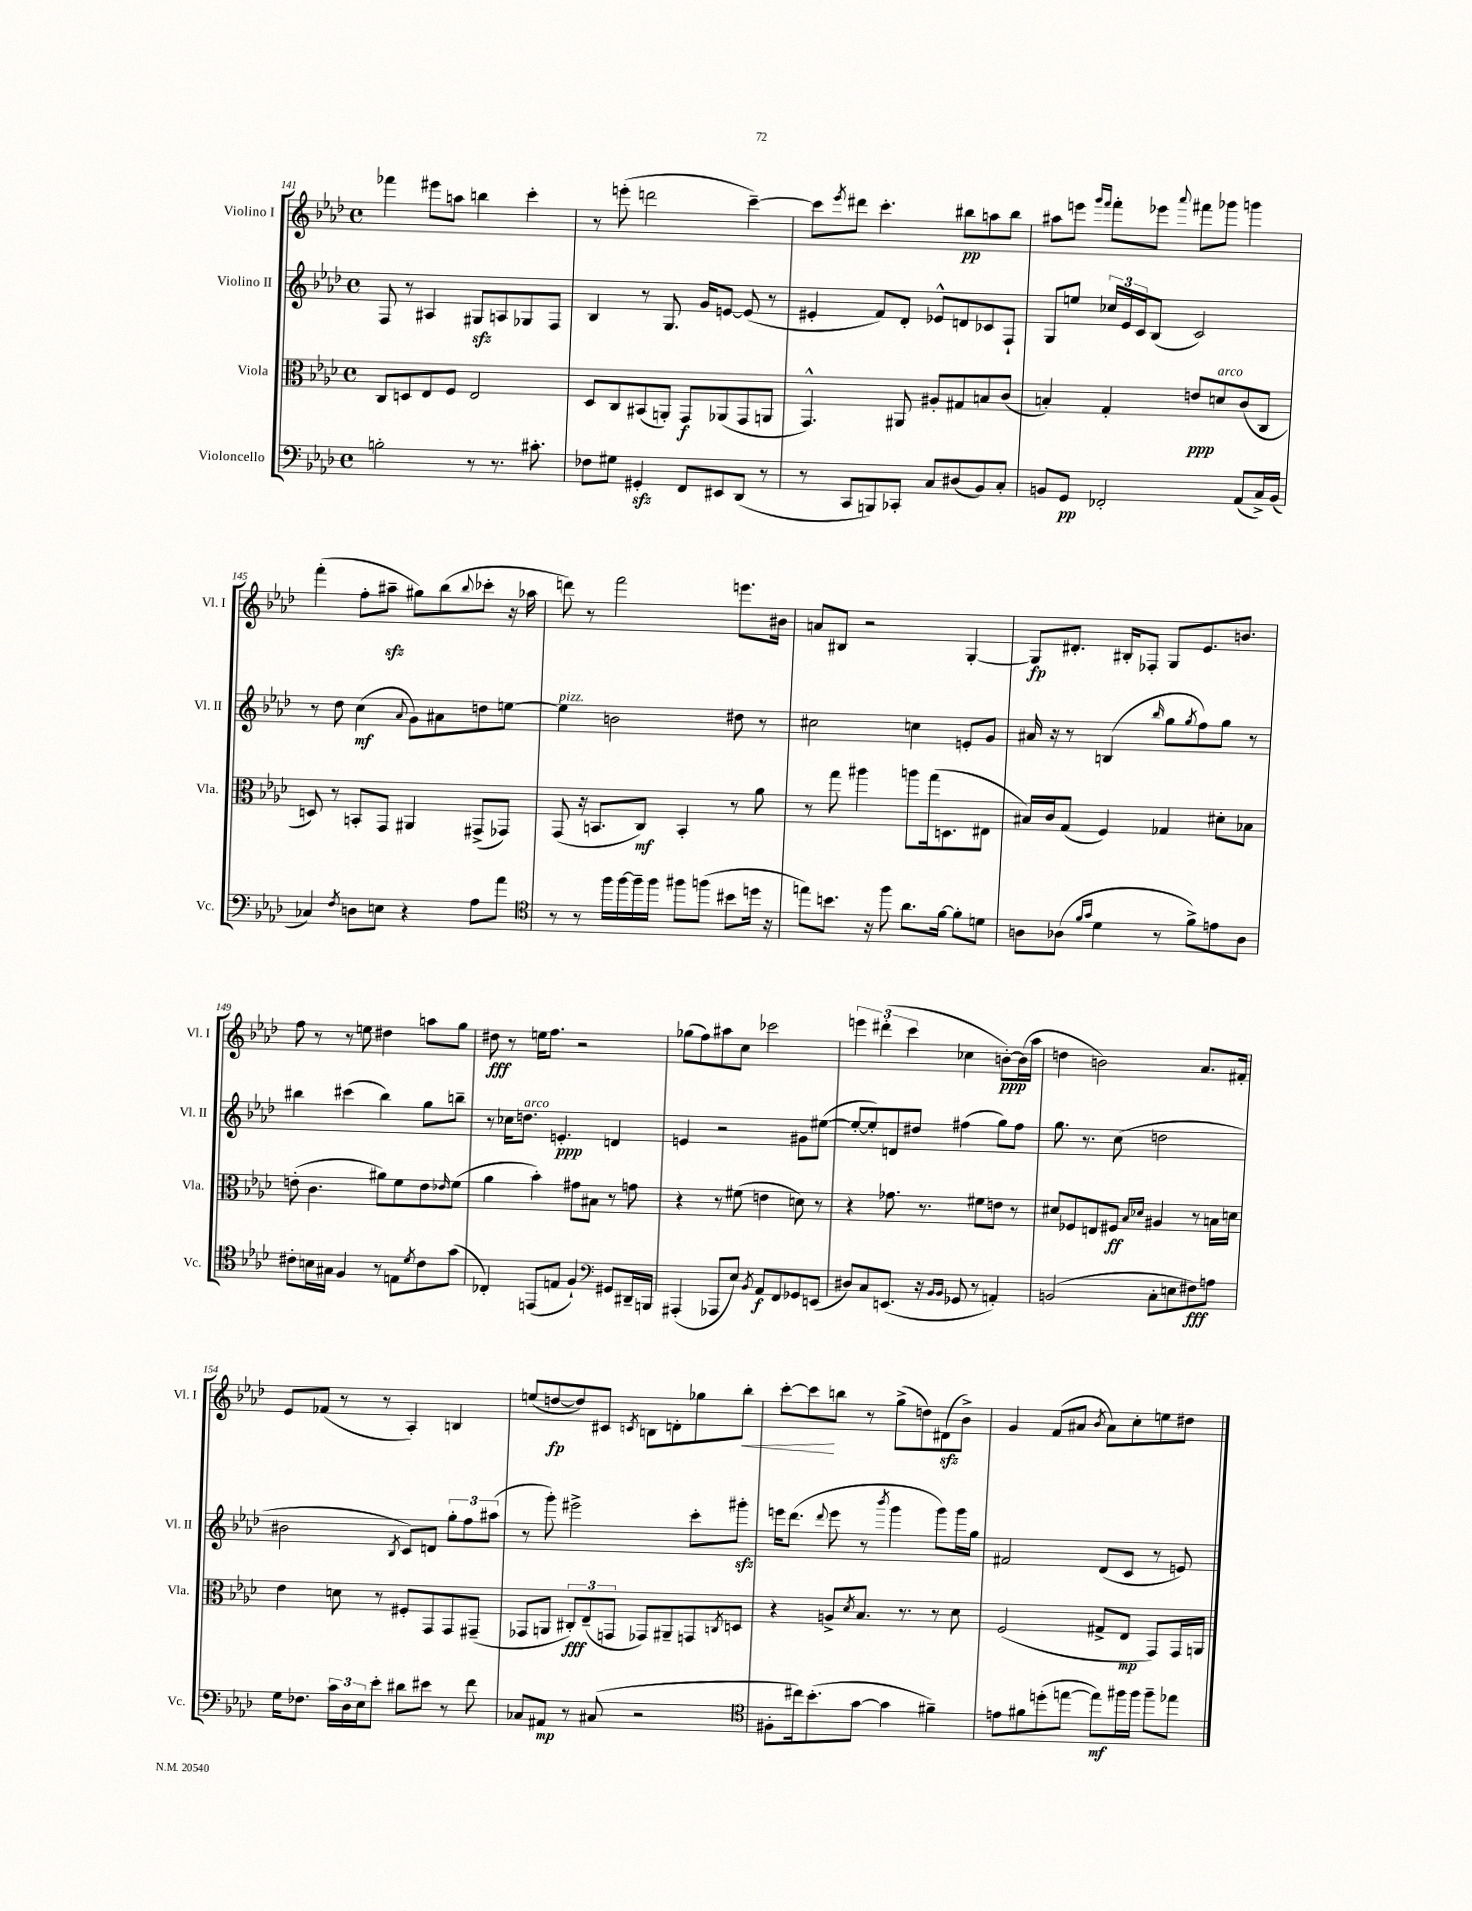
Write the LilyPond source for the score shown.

<<
\new StaffGroup <<
\new Staff = "s0" \with { instrumentName = "Violino I" shortInstrumentName = "Vl. I" } {
    \clef treble \key aes \major \defaultTimeSignature \time 4/4
    fes'''4 eis'''8 a''8 b''4 c'''4-. |
    r8 e'''8-.( d'''2 c'''4~--) |
    c'''8 \acciaccatura { ees'''8 } dis'''8 c'''4.-. bis''8\pp a''8 bis''8 |
    ais''8 e'''8 \grace { g'''16 f'''16 } f'''8-. ees'''8 \appoggiatura { aes'''8 } fis'''8 ges'''8 g'''4 |
    f'''4-.( f''8-. ais''8--\sfz gis''8) bes''8( \appoggiatura { bes''8 } ces'''8-. r16 aes''16 |
    d'''8) r8 f'''2 e'''8. bis'16 |
    a'8 bis8 r2 g4~-. |
    g8\fp dis'8.-. bis16-. fes8-. g8 ees'8. b'8. |
    f''8 r8 r8 e''8 dis''4 a''8 g''8 |
    dis''8\fff r8 e''16 f''8. r2 |
    ges''8( f''8) ais''8 c''8 ces'''2 |
    \tuplet 3/2 { e'''4 dis'''4-.( c'''4 } ces''4 b'8~-.\ppp) b'16( aes''16 |
    d''4 b'2) aes'8. fis'16-. |
    ees'8 fes'8( r8 r8 aes4-.) b4 |
    e''8( d''8~\fp d''8) cis'8 \acciaccatura { c'8 } b8 d'8-. ges''8 bes''8-.\< |
    c'''8~-. c'''8\! b''8 r8 g''8->( d''8) dis'8\sfz( bes'8->) |
    g'4 f'8( ais'8 \acciaccatura { bes'8 } ais'8) c''8-. e''8 dis''8 \bar "|." |
}
\new Staff = "s1" \with { instrumentName = "Violino II" shortInstrumentName = "Vl. II" } {
    \clef treble \key aes \major \defaultTimeSignature \time 4/4
    f8 r8 ais4 gis8\sfz a8 ges8 f8 |
    bes4 r8 g8. g'16 e'8~ e'8( r8 |
    eis'4-. f'8) des'8-. ees'8-^ d'8 ces'8 f8-! |
    g8 e''8 \tuplet 3/2 { ces''16 ees'16 c'16 } bes8( c'2) |
    r8 des''8 c''4\mf( \appoggiatura { aes'8 } g'8) ais'8 d''8 e''8~ |
    e''4^\markup { \italic "pizz." } b'2 dis''8 r8 |
    cis''2 c''4 e'8-. g'8 |
    ais'16 r16 r8 b4( \grace { bes''16 } g''8 \acciaccatura { g''8 } f''8) g''8 r8 |
    bis''4 cis'''4( bis''4) g''8 b''8-- |
    r8 ces''16 d''8.^\markup { \italic "arco" } e'4.-.\ppp d'4 |
    e'4 r2 gis'8 eis''8~( |
    eis''8~-. eis''8-.) d'8 dis''8 fis''4( g''8) fis''8 |
    g''8. r8. c''8( d''2 |
    bis'2 \acciaccatura { bes8 } c'8) d'8 \tuplet 3/2 { g''8-. f''8 ais''8( } |
    r8 g'''8-.) eis'''2-> c'''8-. gis'''8-.\sfz |
    e'''16 des'''8.( \appoggiatura { des'''8 } e'''8 r8 \acciaccatura { bes'''8 } g'''4 g'''8) g'''16 g''16 |
    fis'2 des'8( c'8 r8 e'8) \bar "|." |
}
\new Staff = "s2" \with { instrumentName = "Viola" shortInstrumentName = "Vla." } {
    \clef alto \key aes \major \defaultTimeSignature \time 4/4
    c8 d8 ees8 f8 ees2 |
    des8 c8 bis,8( a,8-.) g,8\f aes,8( g,8 a,8 |
    g,4.-^) ais,8 ais8-. gis8 b8 c'8( |
    b4-.) g4-. e'8\ppp d'8^\markup { \italic "arco" } c'8( c8 |
    d8) r8 b,8-. g,8 ais,4 gis,8->( ges,8) |
    g,8( r16 b,8. c8\mf) b,4-. r8 aes'8 |
    r8 g''8 ais''4 a''8 g''16( d8. eis8 |
    bis16) c'16 g8( f4) ges4 dis'8-. bes8 |
    e'8-.( c'4. ais'8) f'8 e'8 \grace { ees'16 } f'8( |
    aes'4 bes'4-.) gis'8 bis8 r8 g'8 |
    r4 r8 fis'8( e'4 d'8) r8 |
    r4 ges'8. r8. fis'8 e'8 r8 |
    dis'8 fes8 e8 fis8\ff \grace { bes16 des'16 } ais4 r8 b16 d'16 |
    ees'4 d'8 r8 fis8-. g,8 g,8 gis,8--( |
    ges,8 a,8 \tuplet 3/2 { cis8-.\fff) ees8--( g,8 } ges,8) ais,8-- g,8 \acciaccatura { c8 } d8 |
    r4 a8-> \acciaccatura { des'8 } bes8. r8. r8 des'8 |
    f2( gis8-> ees8\mp g,8) g,16 a,16 \bar "|." |
}
\new Staff = "s3" \with { instrumentName = "Violoncello" shortInstrumentName = "Vc." } {
    \clef bass \key aes \major \defaultTimeSignature \time 4/4
    b2-. r8 r8. cis'8.-. |
    fes8 gis8 gis,4-.\sfz f,8 eis,8 des,8( r8 |
    r8 c,8 b,,8) ces,8-. c8 dis8( bes,8) c8-. |
    b,8 g,8\pp fes,2-. aes,8( c16->) b,16( |
    ces4) \acciaccatura { f8 } d8 e8 r4 aes8 aes'8 |
    \clef tenor r8 r8 f''16 f''16~ f''16-- f''16 fis''8 f''8( bis'8 d''16 r16 |
    e''8) b'8. r16 f''8 aes'8. f'16~ f'8-. d'8 |
    a8 aes8( \grace { f'16 g'16 } des'4 r8 f'8->) e'8 aes8 |
    cis'8-. b16 gis16 f4 r8 e8 \acciaccatura { des'8 } cis'8 g'8( |
    ces4-.) e,8( e8 f4-!) \clef bass gis,8 dis,16-- b,,16 |
    ais,,4-.( aes,,8 ees8) \acciaccatura { bes,8 } aes,8\f f,8 ges,8 e,8( |
    dis8) c8 e,8.( r16 \grace { bes,16 bes,16 } ges,8 r8 a,4-.) |
    b,2( c8-. e8 fis8\fff) a8 |
    g16 fes8. \tuplet 3/2 { c'16 des16 ees16 } ees'8-. dis'8 eis'8 r8 f'8 |
    ces8 ais,8\mp r8 cis8( r2 |
    \clef tenor fis8-. cis''16) bes'8.-.( g'8~ g'4 fis'4--) |
    e'8 fis'8 d''8-.( e''8~ e''8\mf) fis''16 fis''16 fis''8-- ees''8 \bar "|." |
}
>>
>>
\layout { \context { \Score currentBarNumber = #141 } }
